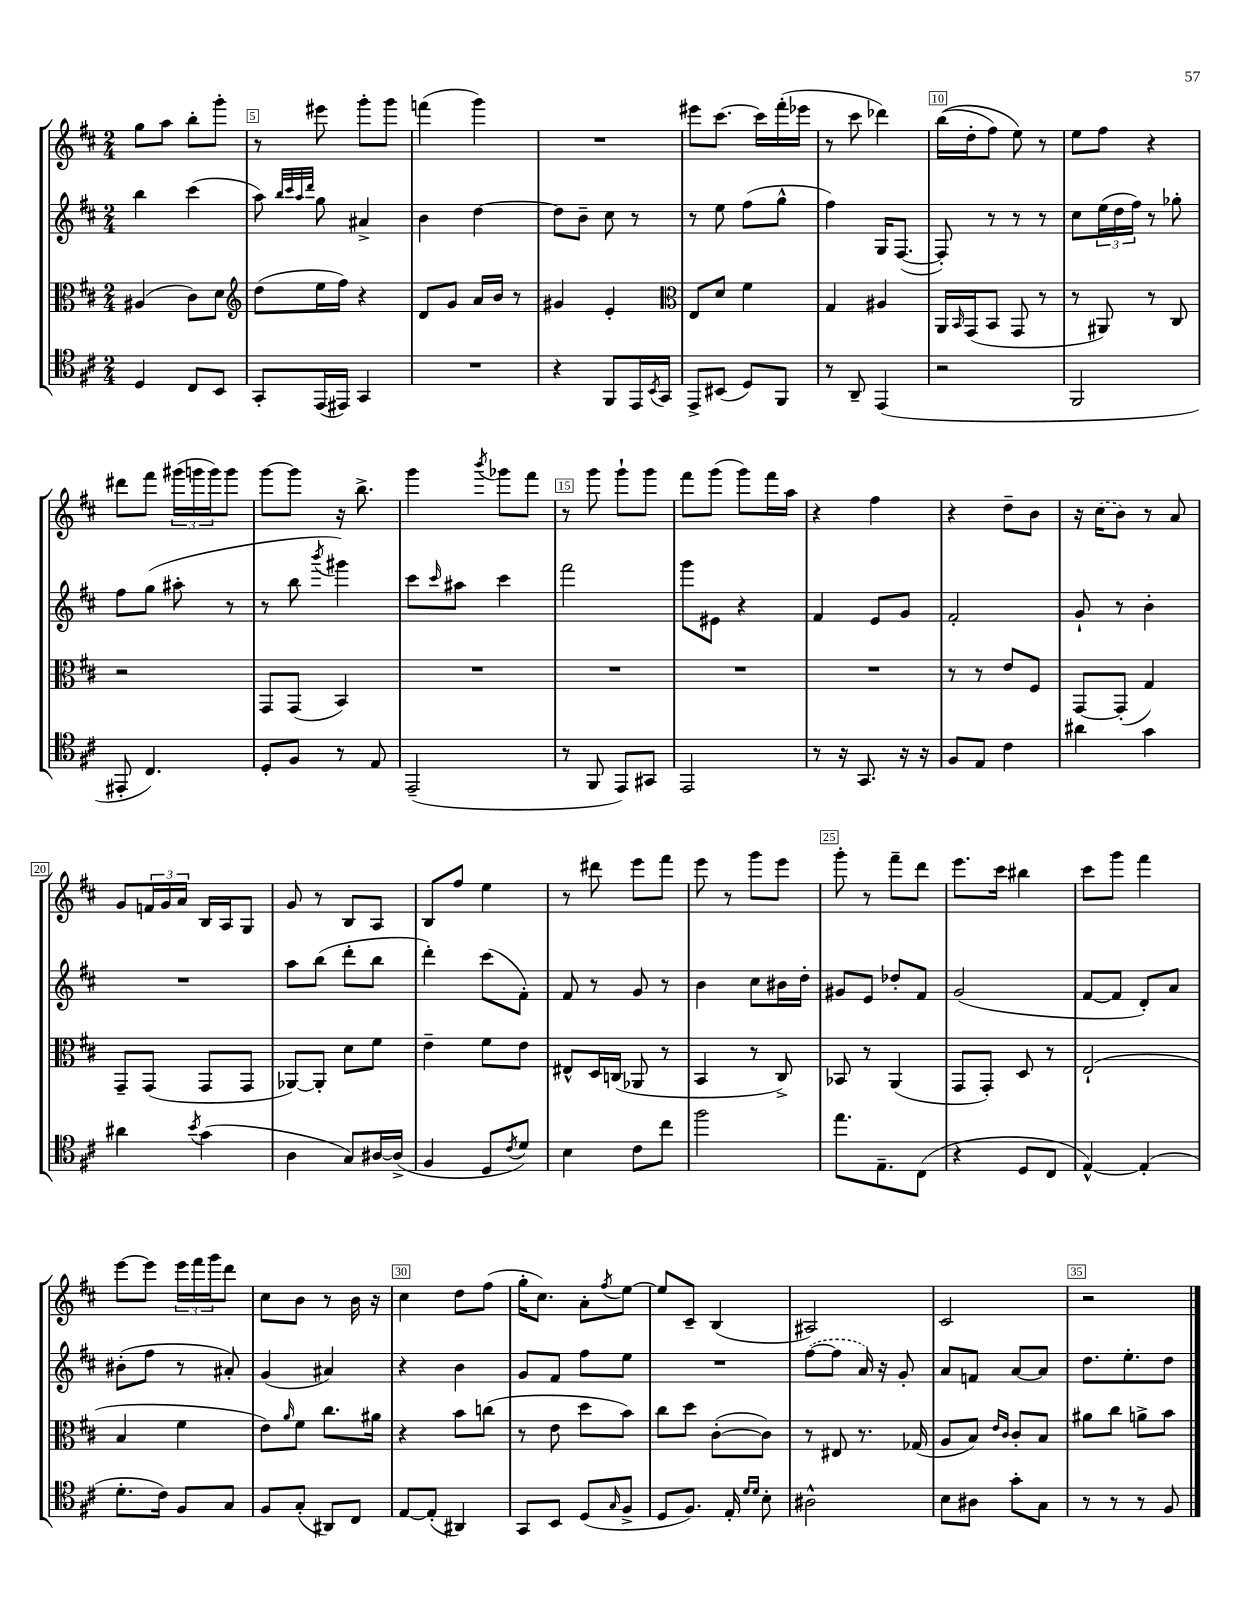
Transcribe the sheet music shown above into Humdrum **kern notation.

**kern	**kern	**kern	**kern
*part4	*part3	*part2	*part1
*staff4	*staff3	*staff2	*staff1
*clefC4	*clefC3	*clefG2	*clefG2
*k[f#c#]	*k[f#c#]	*k[f#c#]	*k[f#c#]
*M2/4	*M2/4	*M2/4	*M2/4
=4	=4	=4	=4
4D/	(4A#X/	4bb\	8gg\L
.	.	.	8aa\J
8C#/L	8c#\L)	(4ccc#\	8bb'\L
8BB/J	8d\J	.	8ggg'\J
=5	=5	=5	=5
*	*clefG2	*	*
8GG'/L	(8dd\L	8aa\)	8r
.	.	32qqbb/LLL	.
.	.	32qqccc#/	.
.	.	32qqaa/	.
.	.	32qqddd/JJJ	.
(16EE/L	16ee\L	8gg\	8eee#X\
16EE#X/JJ)	16ff#\JJ)	.	.
4GG/	4r	4a#X^/	8ggg'\L
.	.	.	8ggg\J
=6	=6	=6	=6
2r	8d/L	4b\	(4fffn\
.	8g/J	.	.
.	16a/LL	[4dd\	4ggg\)
.	16b/JJ	.	.
.	8r	.	.
=7	=7	=7	=7
4r	4g#X/	8dd\L]	2r
.	.	8b~\J	.
8FF#/L	4e'/	8cc#\	.
16EE/L	.	8r	.
8qBB/	.	.	.
16GG/JJ	.	.	.
=8	=8	=8	=8
*	*clefC3	*	*
8EE^/L	8E/L	8r	8eee#X\L
(8BB#X/J	8d/J	8ee\	[8.ccc#\J
8D/L)	4f#\	(8ff#\L	.
.	.	.	16ccc#\LL]
8FF#/J	.	8gg^^\J	(16fff#'\
.	.	.	16eee-X\JJ
=9	=9	=9	=9
8r	4G/	4ff#\)	8r
8AA~/	.	.	8ccc#\
(4EE/	4A#X/	16G/KL	4ddd-X\)
.	.	([8.F#/J	.
=10	=10	=10	=10
2r	16AA/LL	8F#'/])	((16bb\LL
.	16qqBB/	.	.
.	(16GG/J	.	16dd'\J
.	8BB/J	8r	8ff#\J)
.	8GG/	8r	8ee\)
.	8r	8r	8r
=11	=11	=11	=11
2FF#/	8r	8cc#\L	8ee\L
.	8AA#X/)	(24ee\L	8ff#\J
.	.	24dd\	.
.	.	24ff#\JJ)	.
.	8r	8r	4r
.	8C#/	8gg-X'\	.
!!LO:LB:g=z
=12	=12	=12	=12
8EE#X'/	2r	8ff#\L	8ddd#X\L
4.C#/)	.	(8gg\J	8fff#\J
.	.	8aa#X'\	(24ggg#X\LL
.	.	.	24gggn\
.	.	.	24ggg\J)
.	.	8r	8ggg\J
=13	=13	=13	=13
8D'/L	8GG/L	8r	[8ggg\L
8F#/J	(8GG/J	8bb\	8ggg\J]
.	.	8qbbb/	.
8r	4BB/)	4ggg#X\)	16r
.	.	.	8.bb^\
8E/	.	.	.
=14	=14	=14	=14
(2EE~/	2r	8ccc#\L	4ggg\
.	.	16qqccc#/	.
.	.	8aa#X\J	.
.	.	.	8qbbb/
.	.	4ccc#\	8ggg-X\L
.	.	.	8fff#\J
=15	=15	=15	=15
8r	2r	2fff#\	8r
8FF#/	.	.	8ggg\
8EE/L)	.	.	8ggg`\L
8GG#X/J	.	.	8ggg\J
=16	=16	=16	=16
2EE/	2r	8ggg\L	8fff#\L
.	.	8e#X\J	(8ggg\J
.	.	4r	8ggg\L)
.	.	.	16fff#\L
.	.	.	16aa\JJ
=17	=17	=17	=17
8r	2r	4f#/	4r
16r	.	.	.
8.GG/	.	.	.
.	.	8e/L	4ff#\
16r	.	8g/J	.
16r	.	.	.
=18	=18	=18	=18
8F#/L	8r	2f#'/	4r
8E/J	8r	.	.
4c#\	8e/L	.	8dd~\L
.	8F#/J	.	8b\J
=19	=19	=19	=19
4a#X\	[8GG/L	8g`/	16r
.	.	.	(16cc#\KL
.	(8GG'/J]	8r	8b\J)
4g\	4G/)	4b'\	8r
.	.	.	8a/
!!LO:LB:g=z
=20	=20	=20	=20
4a#X\	8GG~/L	2r	8g/L
.	(8GG/J	.	24fn/L
.	.	.	24g/
.	.	.	24a/JJ
8qb/	.	.	.
(4g\	8GG/L	.	16B/LL
.	.	.	16A/J
.	8GG/J	.	8G/J
=21	=21	=21	=21
4A\	[8AA-X/L)	8aa\L	8g/
.	8AA-'/J]	(8bb\J	8r
8G/L)	8d\L	8ddd'\L	8B/L
[16A#X/L	8f#\J	8bb\J	8A/J
(16A#^/JJ]	.	.	.
=22	=22	=22	=22
4F#/	4e~\	4ddd'\)	8B/L
.	.	.	8ff#/J
8D/L	8f#\L	(8ccc#\L	4ee\
8qc#/	.	.	.
8d/J)	8e\J	8f#'\J)	.
=23	=23	=23	=23
4B\	8E#X^^/L	8f#/	8r
.	16D/L	8r	8ddd#X\
.	(16Cn/JJ	.	.
8c#\L	8AA-X/	8g/	8eee\L
8cc#\J	8r	8r	8fff#\J
=24	=24	=24	=24
2ff#\	4BB/	4b\	8eee\
.	.	.	8r
.	8r	8cc#\L	8ggg\L
.	8C#^/)	16b#X\L	8eee\J
.	.	16dd'\JJ	.
=25	=25	=25	=25
8.ee\L	8BB-X/	8g#X/L	8ggg'\
.	8r	8e/J	8r
8.E~\	.	.	.
.	(4AA/	8dd-X'/L	8fff#~\L
(8C#\J	.	8f#/J	8ddd\J
=26	=26	=26	=26
4r	8GG/L	(2g/	8.eee\L
.	8GG'/J)	.	.
.	.	.	16ccc#\Jk
8D/L	8D/	.	4bb#X\
8C#/J	8r	.	.
=27	=27	=27	=27
[4E^^/)	(2E`/	[8f#/L	8ccc#\L
.	.	8f#/J]	8ggg\J
(4E'/]	.	8d'/L)	4fff#\
.	.	8a/J	.
!!LO:LB:g=z
=28	=28	=28	=28
8.d'\L	4B/	(8b#X'\L	[8eee\L
.	.	8ff#\J	8eee\J]
16c#\Jk)	.	.	.
8F#/L	4f#\	8r	24eee\LL
.	.	.	24fff#\
.	.	.	24ggg\J
8G/J	.	8a#X'/)	8ddd\J
=29	=29	=29	=29
8F#/L	8e\L)	(4g/	8cc#\L
.	16qqa/	.	.
(8G'/J	8f#\J	.	8b\J
8AA#X/L)	8.cc#\L	4a#X/)	8r
8C#/J	.	.	16b\
.	16a#X\Jk	.	16r
=30	=30	=30	=30
[8E/L	4r	4r	4cc#\
(8E'/J]	.	.	.
4AA#X/)	8b\L	4b\	8dd\L
.	(8ccn\J	.	(8ff#\J
=31	=31	=31	=31
8GG/L	8r	8g/L	16gg'\KL
.	.	.	8.cc#\J)
8BB/J	8e\	8f#/J	.
(8D/L	8dd\L	8ff#\L	8a'\L
16qqG/	.	.	8qff#/
8F#^/J	8b\J)	8ee\J	[8ee\J
=32	=32	=32	=32
8D/L	8cc#\L	2r	8ee/L]
8.F#/J)	8dd\J	.	8c#~/J
.	([8c#'\L	.	(4B/
16E'/	.	.	.
16qqd/LL	.	.	.
16qqd/JJ	.	.	.
8B'\	8c#\J])	.	.
=33	=33	=33	=33
2A#X^^\	8r	([8ff#\L	2A#X/)
.	8E#X/	8ff#\J]	.
.	8.r	16a/)	.
.	.	16r	.
.	.	8g'/	.
.	(16G-X/	.	.
=34	=34	=34	=34
8B\L	8A/L	8a/L	2c#/
8A#X\J	8B/J)	8fn/J	.
.	16qqe/LL	.	.
.	16qqc#/JJ	.	.
8g'\L	8c#'/L	[8a/L	.
8G\J	8B/J	8a/J]	.
=35	=35	=35	=35
8r	8a#X\L	8.dd\L	2r
8r	8cc#\J	.	.
.	.	8.ee'\	.
8r	8an^\L	.	.
8F#/	8b\J	8dd\J	.
==	==	==	==
*-	*-	*-	*-
